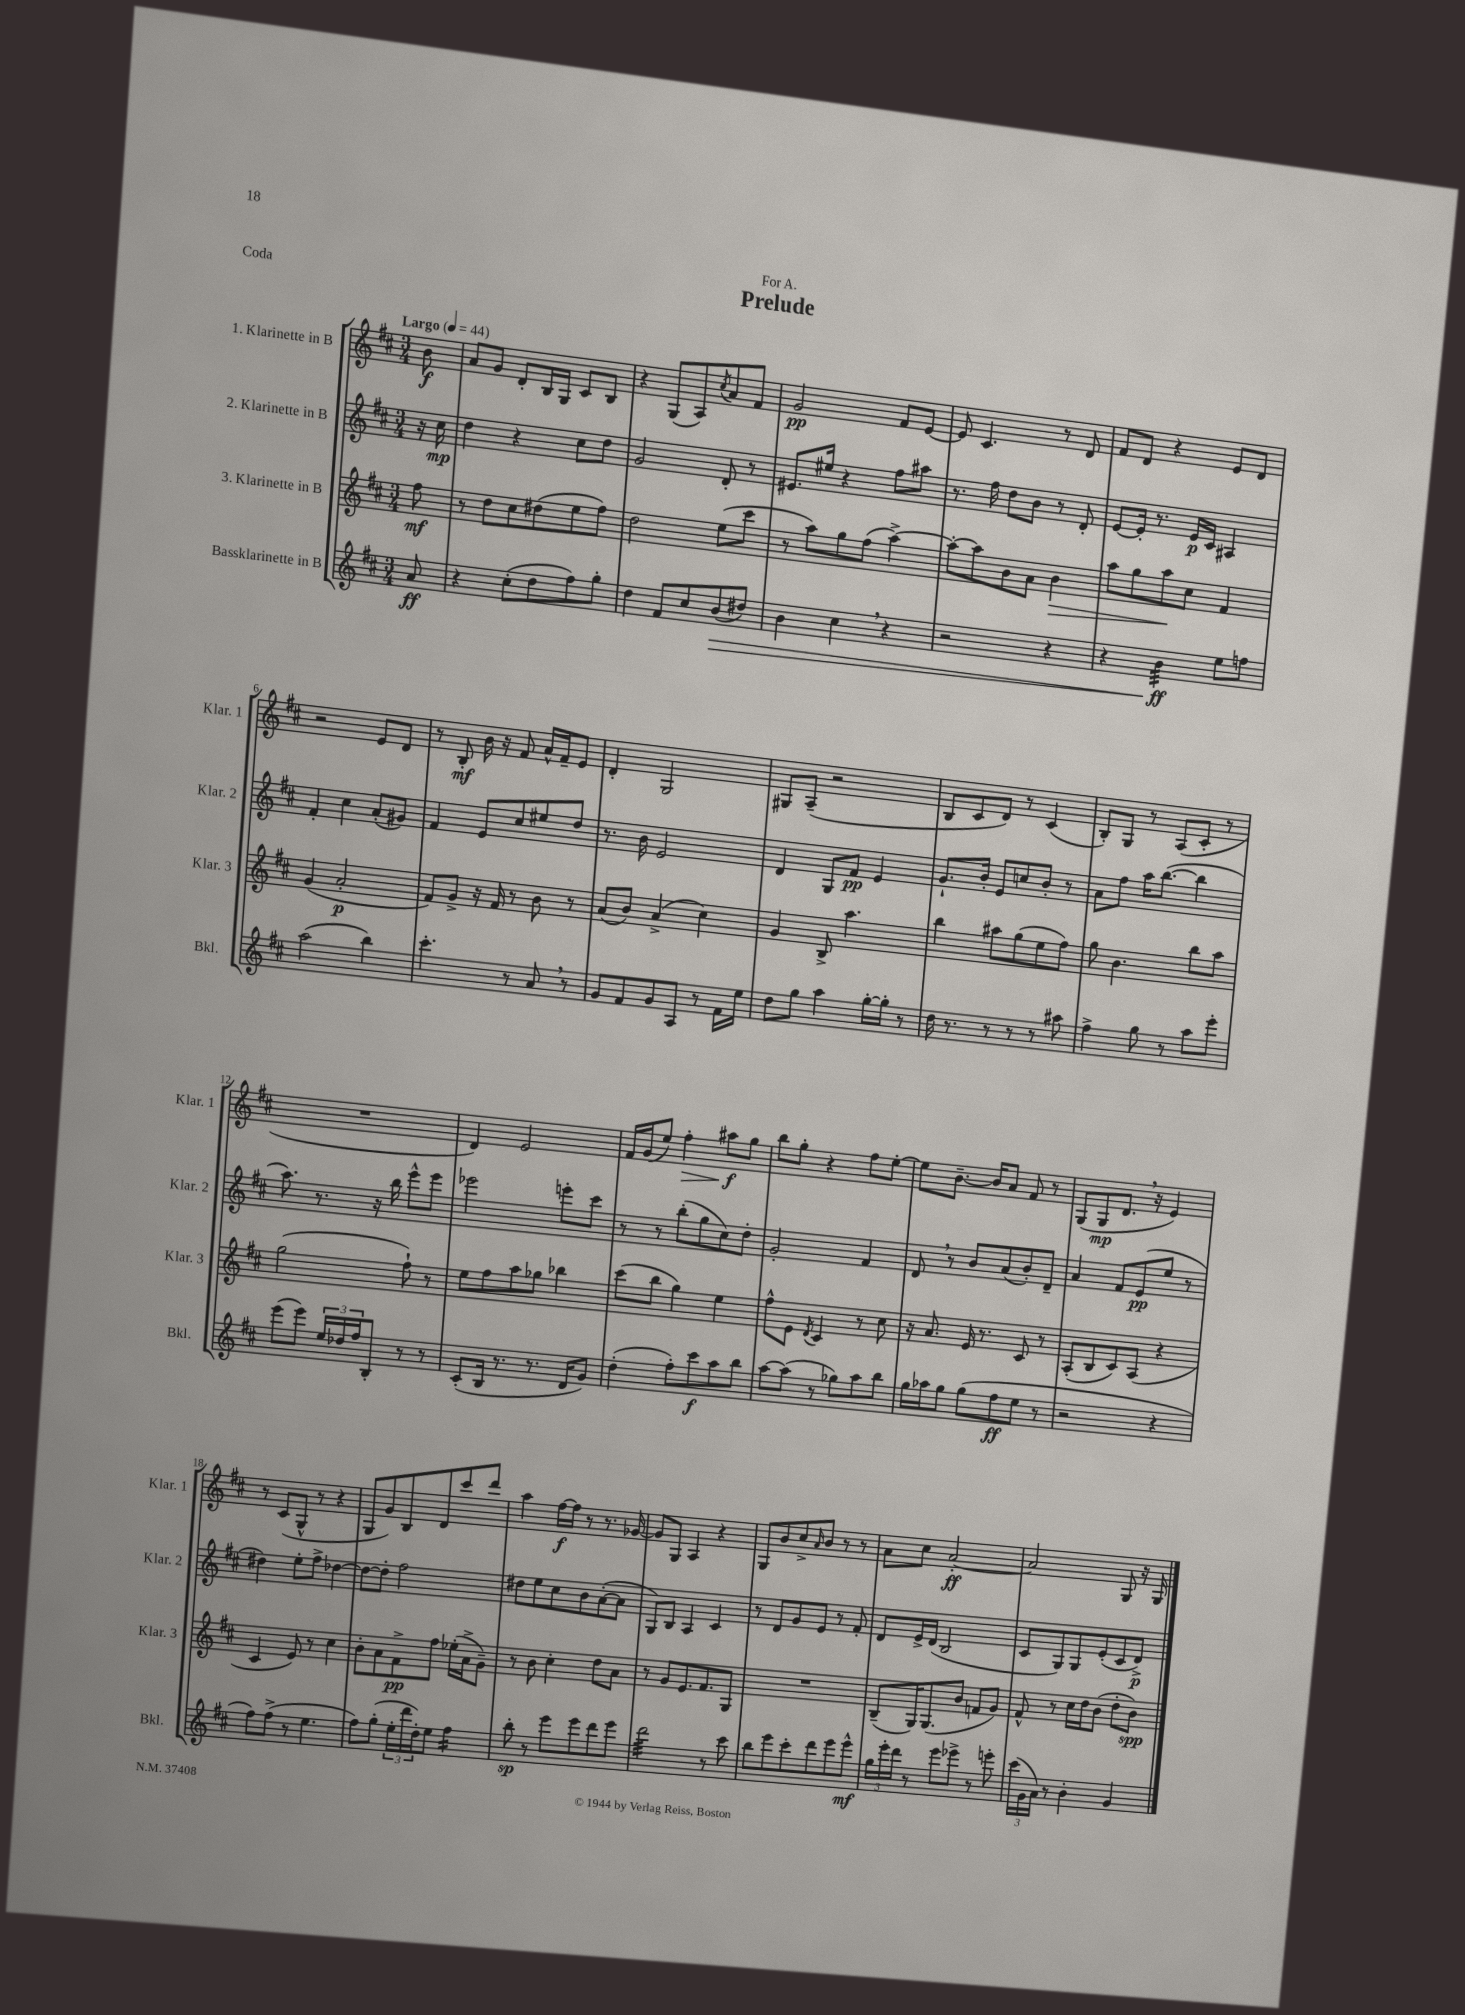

**kern	**dynam	**kern	**dynam	**kern	**dynam	**kern	**dynam
*part4	*part4	*part3	*part3	*part2	*part2	*part1	*part1
*staff4	*staff4	*staff3	*staff3	*staff2	*staff2	*staff1	*staff1
*I"Bassklarinette in B	*	*I"3. Klarinette in B	*	*I"2. Klarinette in B	*	*I"1. Klarinette in B	*
*I'Bkl.	*	*I'Klar. 3	*	*I'Klar. 2	*	*I'Klar. 1	*
*clefG2	*	*clefG2	*	*clefG2	*	*clefG2	*
*k[f#c#]	*	*k[f#c#]	*	*k[f#c#]	*	*k[f#c#]	*
*M3/4	*	*M3/4	*	*M3/4	*	*M3/4	*
*MM44	*	*MM44	*	*MM44	*	*MM44	*
=	=	=	=	=	=	=	=
!	!	!	!	!	!	!LO:TX:a:B:t=Largo	!
8a/	ff	8ff#\	mf	16r	.	8b\	f
.	.	.	.	16cc#\	mp	.	.
=1	=1	=1	=1	=1	=1	=1	=1
4r	.	8r	.	4dd\	.	8a/L	.
.	.	8dd\L	.	.	.	8g/J	.
(8cc#'\L	.	8cc#\	.	4r	.	8d'/L	.
8dd\	.	(8dd#X\	.	.	.	16B/L	.
.	.	.	.	.	.	16G/JJ	.
8ff#\)	.	8ee\	.	8cc#\L	.	8c#/L	.
8gg'\J	.	8ff#\J)	.	8dd\J	.	8B/J	.
=2	=2	=2	=2	=2	=2	=2	=2
4dd\	.	2dd\	.	2g/	.	4r	.
8f#/L	.	.	.	.	.	(8G/L	.
8cc#/	.	.	.	.	.	8A/)	.
.	.	.	.	.	.	8qcc#/	.
!	!LO:HP:b	!	!	!	!	!	!
(8b/	>	(8ee\L	.	8d'/	.	8a/	.
8dd#X/J)	.	8ccc#\J	.	8r	.	8f#/J	.
=3	=3	=3	=3	=3	=3	=3	=3
4b\	.	8r	.	8.e#X/L	.	2g/	pp
.	.	8aa\L)	.	.	.	.	.
.	.	.	.	16ee#X/Jk	.	.	.
4cc#,\	.	8gg\	.	4r	.	.	.
.	.	(8ff#\J	.	.	.	.	.
4r	.	[4aa^\)	.	8ff#\L	.	8f#/L	.
.	.	.	.	8aa#X\J	.	[8e/J	.
=4	=4	=4	=4	=4	=4	=4	=4
2r	.	8aa'\L_	.	8.r	.	8e/]	.
.	.	8aa\]	.	.	.	4.c#/	.
.	.	.	.	16ff#\	.	.	.
.	.	8b\	.	8dd\L	.	.	.
.	.	8a\J	.	8b\J	.	.	.
!	!	!	!LO:HP:b	!	!	!	!
4r	.	4b\	>	8r	.	8r	.
.	.	.	.	8d'/	.	8d/	.
=5	=5	=5	=5	=5	=5	=5	=5
4r	.	8aa\L	.	[8e/L	.	8f#/L	.
.	.	8gg\	.	16e'/Jk]	.	8d/J	.
.	.	.	.	8.r	.	.	.
*tremolo	*	*	*	*	*	*	*
32b\LLL	ff	8aa\	.	.	.	4r	.
32b\	.	.	.	.	.	.	.
32b\	.	.	.	.	.	.	.
32b\	.	.	.	.	.	.	.
32b\	.	8cc#\J	]	16e/LL	p	.	.
32b\	.	.	.	.	.	.	.
32b\	.	.	.	16c#/JJ	.	.	.
32b\JJJ	.	.	.	.	.	.	.
*Xtremolo	*	*	*	*	*	*	*
8ee\L	]	4f#/	.	4A#X/	.	8e/L	.
8ffn\J	.	.	.	.	.	8d/J	.
!!LO:LB:g=z
=6	=6	=6	=6	=6	=6	=6	=6
(2aa\	.	(4g/	.	4f#'/	.	2r	.
.	.	2a'/	p	4cc#\	.	.	.
4bb\)	.	.	.	(8a'/L	.	8e/L	.
.	.	.	.	8g#X/J)	.	8d/J	.
=7	=7	=7	=7	=7	=7	=7	=7
4.ccc#'\	.	8f#/L)	.	4f#/	.	8r	.
.	.	8g^/J	.	.	.	8B'/	mf
.	.	16r	.	8e/L	.	16b\	.
.	.	16f#/	.	.	.	16r	.
8r	.	8r	.	8cc#/	.	8f#/	.
8a,/	.	8b\	.	8ee#X/	.	16a^^/LL	.
.	.	.	.	.	.	16f#~/J	.
8r	.	8r	.	8dd/J	.	8e/J	.
=8	=8	=8	=8	=8	=8	=8	=8
8g/L	.	(8a/L	.	8.r	.	4d'/	.
8f#/	.	8b/J)	.	.	.	.	.
.	.	.	.	16b\	.	.	.
8g/	.	(4a^/	.	2e/	.	2G/	.
8A/J	.	.	.	.	.	.	.
8r	.	4cc#\)	.	.	.	.	.
16f#\LL	.	.	.	.	.	.	.
16ee\JJ	.	.	.	.	.	.	.
=9	=9	=9	=9	=9	=9	=9	=9
8dd\L	.	4g/	.	4d/	.	8G#X/L	.
8gg\J	.	.	.	.	.	(8A~/J	.
4aa\	.	8B^/	.	8G/L	.	2r	.
.	.	4.aa\	.	8f#/J	pp	.	.
[16gg'\LL	.	.	.	4e/	.	.	.
16gg'\JJ]	.	.	.	.	.	.	.
8r	.	.	.	.	.	.	.
=10	=10	=10	=10	=10	=10	=10	=10
16dd\	.	4bb\	.	8.g`/L	.	8B/L	.
8.r	.	.	.	.	.	.	.
.	.	.	.	.	.	8c#/	.
.	.	.	.	16b'/Jk	.	.	.
8r	.	8aa#X\L	.	8e/L	.	8d/J)	.
8r	.	(8gg\	.	8ccn/	.	8r	.
8r	.	8ee\	.	8b'/J	.	(4c#/	.
8aa#X\	.	8ff#\J)	.	8r	.	.	.
=11	=11	=11	=11	=11	=11	=11	=11
4ff#^\	.	8gg\	.	8a\L	.	8B'/L)	.
.	.	4.b\	.	8ff#\J	.	8G/J	.
8gg\	.	.	.	16aa\KL	.	8r	.
.	.	.	.	([8.bb\J	.	.	.
8r	.	.	.	.	.	(8A/L	.
8aa\L	.	8bb\L	.	4bb\]	.	8c#'/J	.
8eee'\J	.	8aa\J	.	.	.	8r	.
!!LO:LB:g=z
=12	=12	=12	=12	=12	=12	=12	=12
(8eee\L	.	(2gg\	.	8.aa\)	.	2.r	.
8eee\J)	.	.	.	.	.	.	.
.	.	.	.	8.r	.	.	.
24ee/LL	.	.	.	.	.	.	.
24dd-X/	.	.	.	.	.	.	.
24ff#/J	.	.	.	.	.	.	.
8B'/J	.	.	.	16r	.	.	.
.	.	.	.	16bb\	.	.	.
8r	.	8ff#`\)	.	8eee^^\L	.	.	.
8r	.	8r	.	8eee\J	.	.	.
=13	=13	=13	=13	=13	=13	=13	=13
(8c#'/L	.	8ee\L	.	2eee-X\	.	4d/)	.
16B/Jk	.	8ff#\	.	.	.	.	.
8.r	.	.	.	.	.	.	.
.	.	8aa\	.	.	.	2e/	.
8.r	.	8gg-X\J	.	.	.	.	.
.	.	4bb-X\	.	8eeen'\L	.	.	.
16d/KL	.	.	.	.	.	.	.
8g/J)	.	.	.	8ccc#\J	.	.	.
=14	=14	=14	=14	=14	=14	=14	=14
(4dd'\	.	(8ccc#\L	.	8r	.	16f#/LL	.
.	.	.	.	.	.	(16g/J	.
.	.	8bb\J	.	8r	.	8ee/J)	.
!	!	!	!	!	!	!	!LO:HP:b
8ff#'\L)	.	4gg\)	.	(8bb'\L	.	4ff#'\	>
8ccc#\	f	.	.	8gg\	.	.	.
8aa\	.	4ee\	.	8cc#\)	.	8aa#X\L	f
8bb\J	.	.	.	8dd'\J	.	8gg\J	]
=15	=15	=15	=15	=15	=15	=15	=15
[8aa\L	.	8ff#^^\L	.	2g'/	.	8bb\L	.
(8aa\J]	.	8e\J	.	.	.	8gg'\J	.
.	.	8qd/	.	.	.	.	.
8r	.	4c#/	.	.	.	4r	.
8gg-X\L)	.	.	.	.	.	.	.
8aa\	.	8r	.	4f#/	.	8ff#\L	.
8bb\J	.	8cc#\	.	.	.	[8ee'\J	.
=16	=16	=16	=16	=16	=16	=16	=16
16gg\LL	.	16r	.	8d,/	.	8ee\L]	.
16aa-X\J	.	8.a/	.	.	.	.	.
8gg\J	.	.	.	8r	.	[8.b~\J	.
(8gg\L	.	16e/	.	8b/L	.	.	.
.	.	8.r	.	.	.	16b/KL]	.
8ff#\	ff	.	.	(8a/	.	8a/J	.
8ee\J	.	8c#/	.	8b'/)	.	8f#/	.
8r	.	8r	.	8d~/J	.	8r	.
=17	=17	=17	=17	=17	=17	=17	=17
2r	.	(8A'/L	.	4a/	.	(8G/L	.
.	.	8B/	.	.	.	8G/	mp
.	.	8c#/)	.	8f#/L	.	8.d,/J	.
.	.	(8A/J	.	(8e/	pp	.	.
.	.	.	.	.	.	16r	.
4r	.	4r	.	8ee/J	.	4e/)	.
.	.	.	.	8r	.	.	.
!!LO:LB:g=z
=18	=18	=18	=18	=18	=18	=18	=18
8ff#\L)	.	4c#/	.	4dd#X\)	.	8r	.
(8ff#^\J	.	.	.	.	.	(8c#/L	.
8r	.	8e/)	.	8ee'\L	.	8G^^/J	.
4.ee\	.	8r	.	8ff#^\J	.	8r	.
.	.	4cc#\	.	[4dd-X\	.	4r	.
=19	=19	=19	=19	=19	=19	=19	=19
8ff#\L)	.	8b'\L	.	8dd-\L_	.	8G/L	.
(8gg'\J	.	8a\	.	8dd-'\J]	.	8g/)	.
24ee'\LL	.	8f#^\	pp	2ff#\	.	8B/	.
24ddd\	.	.	.	.	.	.	.
24dd'\J)	.	.	.	.	.	.	.
8ee\J	.	8ff#\J	.	.	.	8d/	.
*tremolo	*	*	*	*	*	*	*
16ff#\LL	.	(16ee-X'\LL	.	.	.	8ccc#/	.
16ff#\	.	16a^\J	.	.	.	.	.
16ff#\	.	8g~\J)	.	.	.	8ddd/J	.
16ff#\JJ	.	.	.	.	.	.	.
*Xtremolo	*	*	*	*	*	*	*
=20	=20	=20	=20	=20	=20	=20	=20
8bb'\	sp	8r	.	8dd#X\L	.	4aa\	.
8r	.	8b\	.	8ee\	.	.	.
8eee\L	.	4cc#'\	.	8cc#\	.	[16ff#\LL	f
.	.	.	.	.	.	16ff#\JJ]	.
8eee\	.	.	.	8b\	.	8r	.
8ddd\	.	8dd\L	.	([8a'\	.	8.r	.
8eee\J	.	8a\J	.	8a\J]	.	.	.
.	.	.	.	.	.	[16g-X/	.
=21	=21	=21	=21	=21	=21	=21	=21
*tremolo	*	*	*	*	*	*	*
32ddd\LLL	.	8r	.	8G/L)	.	8g-/L]	.
32ddd\	.	.	.	.	.	.	.
32ddd\	.	.	.	.	.	.	.
32ddd\	.	.	.	.	.	.	.
32ddd\	.	8g/L	.	8B/J	.	8G/J	.
32ddd\	.	.	.	.	.	.	.
32ddd\	.	.	.	.	.	.	.
32ddd\	.	.	.	.	.	.	.
32ddd\	.	8.e/	.	4A/	.	4A/	.
32ddd\	.	.	.	.	.	.	.
32ddd\	.	.	.	.	.	.	.
32ddd\	.	.	.	.	.	.	.
32ddd\	.	.	.	.	.	.	.
32ddd\	.	.	.	.	.	.	.
32ddd\	.	8.f#/	.	.	.	.	.
32ddd\JJJ	.	.	.	.	.	.	.
*Xtremolo	*	*	*	*	*	*	*
8r	.	.	.	4c#/	.	4r	.
8ccc#\	.	8G/J	.	.	.	.	.
=22	=22	=22	=22	=22	=22	=22	=22
8bb\L	.	2.r	.	8r	.	8G/L	.
8eee\	.	.	.	8d/L	.	8b/	.
8ccc#'\	.	.	.	8g/	.	8cc#^/	.
.	.	.	.	.	.	16qqa/	.
8ddd\	.	.	.	8e/J	.	8b/J	.
8eee\	.	.	.	8r	.	8r	.
8eee^^\J	mf	.	.	8f#'/	.	8r	.
=23	=23	=23	=23	=23	=23	=23	=23
24gg\LL	.	(8B~/L	.	8d/L	.	8a\L	.
24eee'\	.	.	.	.	.	.	.
24ddd\JJ	.	.	.	.	.	.	.
8r	.	16G/K)	.	16e^/L	.	8cc#\J	.
.	.	(8.G/	.	(16d/JJ	.	.	.
8eee\L	.	.	.	2B/	.	[2a'/	ff
8eee-X^\J	.	8b/J	.	.	.	.	.
8r	.	8fn/L	.	.	.	.	.
8eeen'\	.	8g/J)	.	.	.	.	.
=24	=24	=24	=24	=24	=24	=24	=24
(24ccc#\LL	.	8f#^^/	.	8c#/L	.	2a/]	.
24g\	.	.	.	.	.	.	.
24a\JJ)	.	.	.	.	.	.	.
8r	.	8r	.	8G/)	.	.	.
4b'\	.	16cc#\LL	.	8G/	.	.	.
.	.	16dd\J	.	.	.	.	.
.	.	(8b\J	.	(8e'/	.	.	.
4g/	.	8dd'\L	.	8c#/	.	8G/	.
.	.	8b\J)	spp	8d^/J)	p	16r	.
.	.	.	.	.	.	16G/	.
==	==	==	==	==	==	==	==
*-	*-	*-	*-	*-	*-	*-	*-
